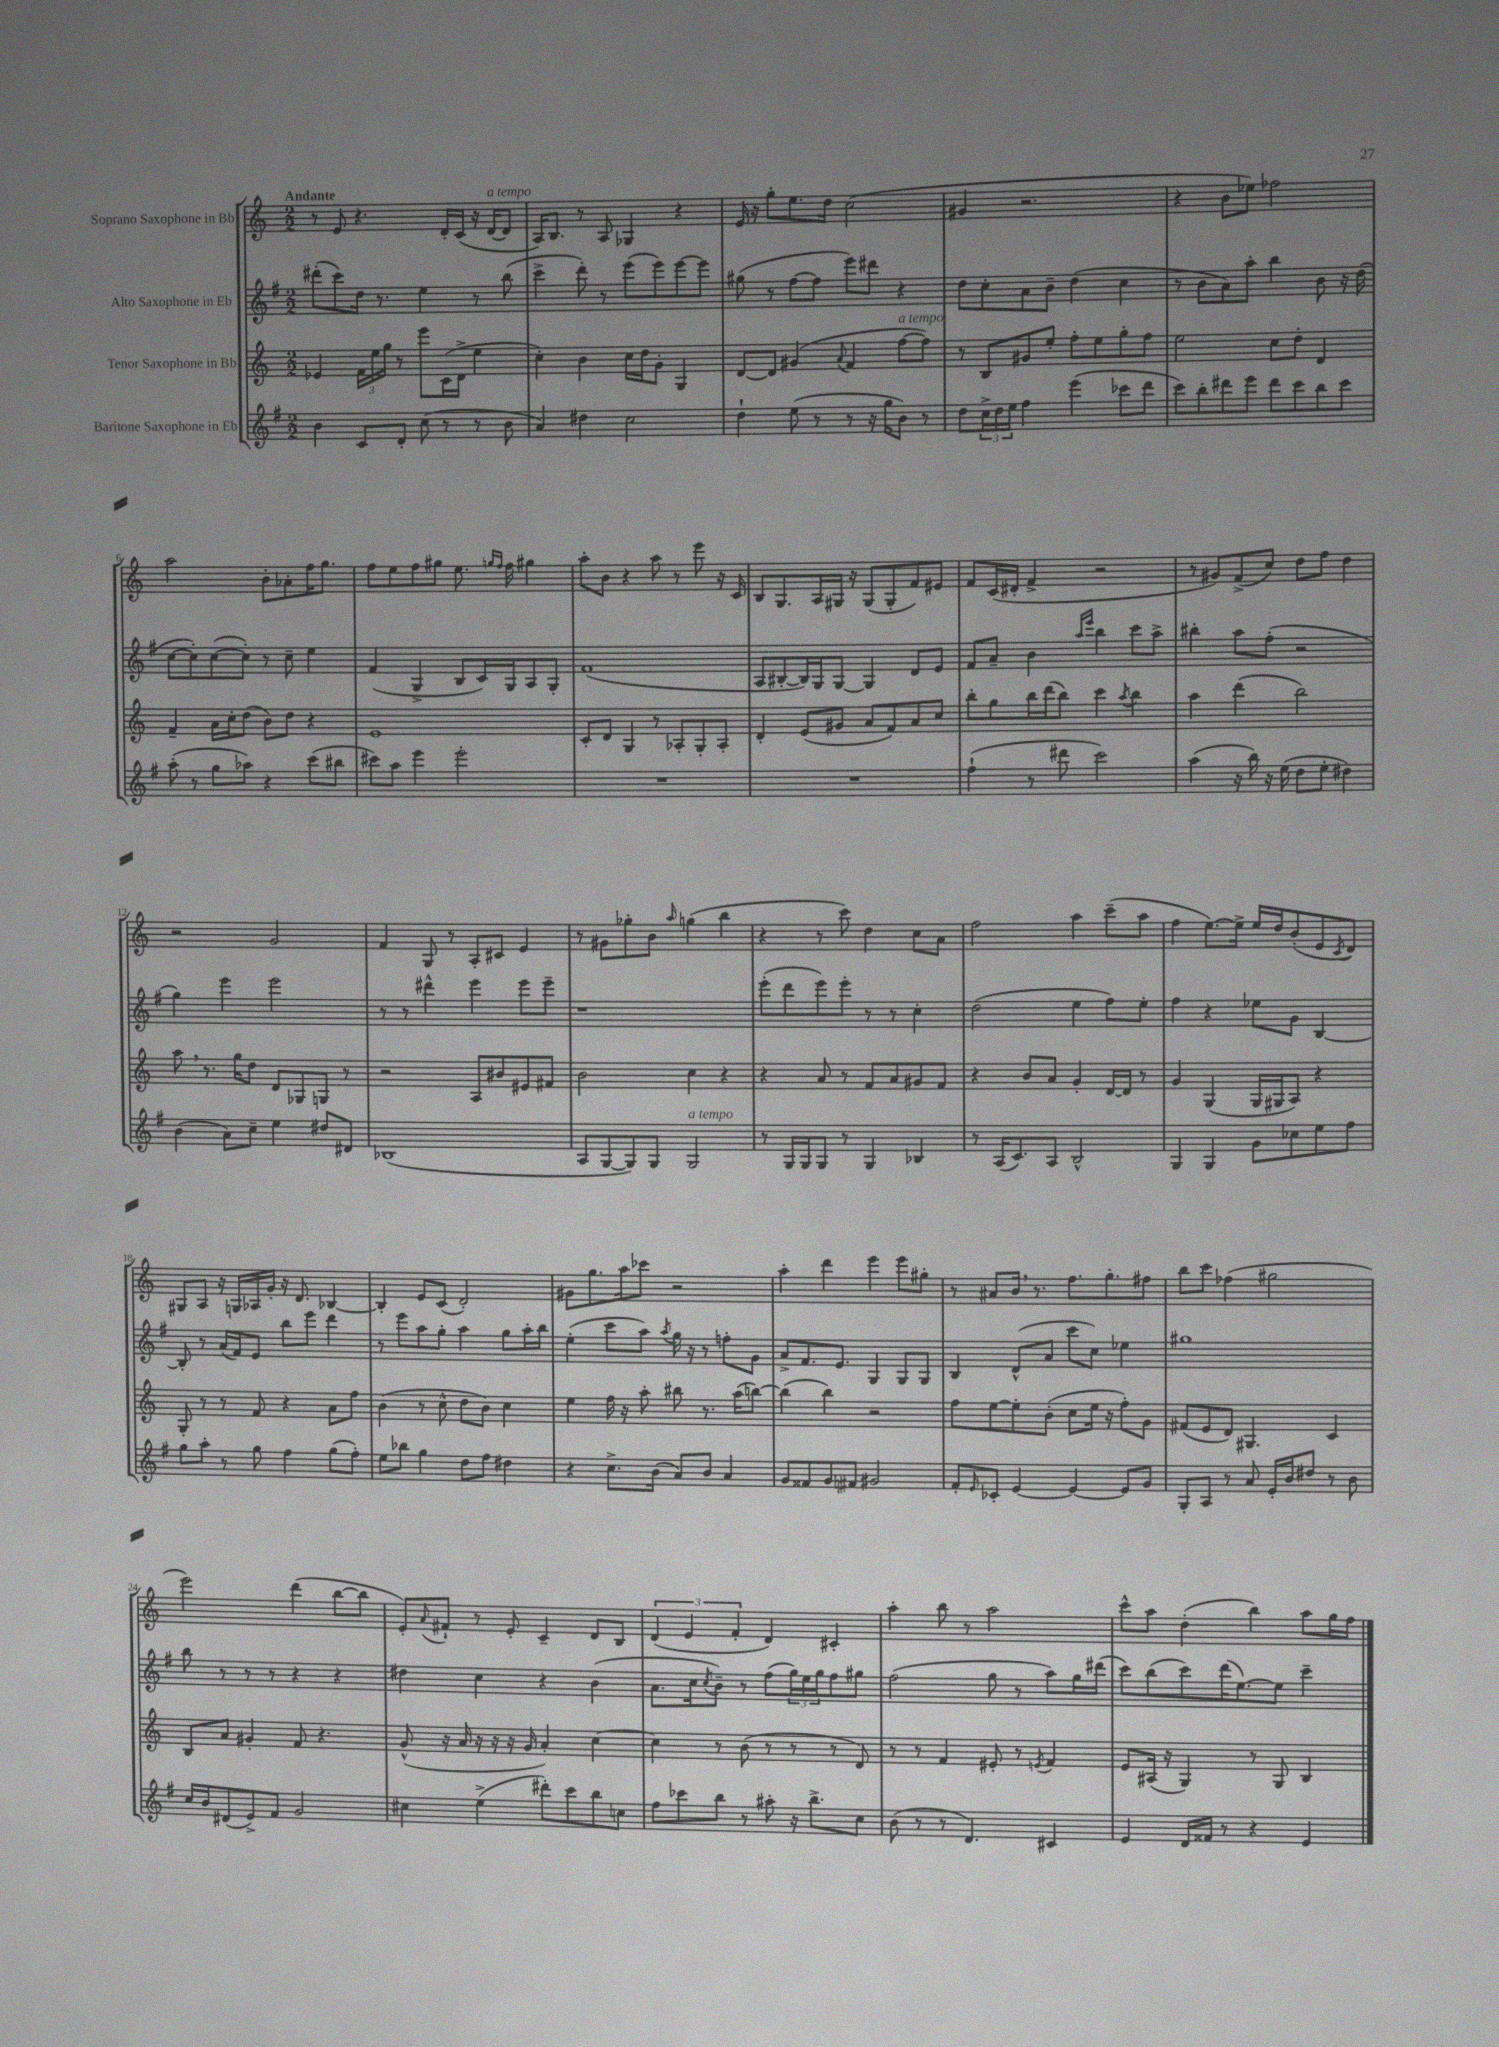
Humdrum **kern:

**kern	**kern	**kern	**kern
*part4	*part3	*part2	*part1
*staff4	*staff3	*staff2	*staff1
*I"Baritone Saxophone in Eb	*I"Tenor Saxophone in Bb	*I"Alto Saxophone in Eb	*I"Soprano Saxophone in Bb
*clefG2	*clefG2	*clefG2	*clefG2
*k[f#]	*k[]	*k[f#]	*k[]
*M2/2	*M2/2	*M2/2	*M2/2
=1	=1	=1	=1
!	!	!	!LO:TX:a:B:t=Andante
4b\	4e-X/	(8ddd#X'\L	8r
.	.	8ccc\)	8e/
8c/L	24f\LL	16dd\Jk	4.r
.	24ee\	.	.
.	.	8.r	.
.	24gg\JJ	.	.
8d'/J	8r	.	.
(8cc\	8eee\L	4ee\	.
8r	(16c\L	.	16d'/LL
.	16d^\JJ	.	(16c/JJ
8r	4ee\	8r	16r
!	!	!	!LO:TX:a:i:t=a tempo
.	.	.	[16d/KL
8b\	.	(8bb\	8d/J]
=2	=2	=2	=2
4a/)	4cc'\)	4ccc^\	16A/KL)
.	.	.	8.B/J
4dd#X\	4b\	8ddd'\)	8r
.	.	8r	8A/
2cc\	16cc\LL	(8eee\L	4G-X/
.	16dd\J	.	.
.	8g'\J	8eee\)	.
.	4G/	[8eee\	4r
.	.	8eee\J]	.
=3	=3	=3	=3
4dd`\	[8d/L	(8gg#X\	16e/
.	.	.	16r
.	8d/J]	8r	8gg'\L
(8ee\	(4g#X/	[8ff#\L	8.ee\
8r	.	8ff#\J]	.
.	.	.	16dd\Jk
.	8qqa/	.	.
8r	4f/	8eee\L)	(2cc\
16r	.	8ddd#X\J	.
16gg\KL	.	.	.
!	!LO:TX:a:i:t=a tempo	!	!
8b\J)	[8ff\L	4r	.
8r	8ff\J])	.	.
=4	=4	=4	=4
8dd\L	8r	8dd\L	4g#X/
24cc^\L	8B/L	8cc'\	.
24dd\	.	.	.
24ee\JJ	.	.	.
4ff#\	8g#X/	8a\	2.r
.	8ee'/J	8b~\J	.
(4eee\	8ff'\L	(4dd\	.
.	8ee\	.	.
8ccc-X\L	8gg'\	4cc\	.
8ddd\J	8ff\J	.	.
=5	=5	=5	=5
8ccc\L)	2ee\	8r	4r
8bb'\	.	8b\L	.
8ddd#X\	.	8a\)	8b\L
8eee\J	.	8aa'\J	8ee-X\J)
8ddd#\L	8cc\L	4bb\	2ff-X\
8ccc\	8dd'\J	.	.
8bb\	4d/	8b\	.
8ccc\J	.	16r	.
.	.	(16dd\	.
!!LO:LB:g=z
=6	=6	=6	=6
(8aa'\	4f~/	[8cc\L	2aa\
8r	.	8cc'\])	.
8gg\L	16a\LL	([8cc\	.
.	16cc'\J	.	.
8aa-X\J)	(8dd\J	8cc'\J])	.
4r	8b\L)	8r	8b'\L
.	8dd\J	8cc~\	8a-X'\
(8ccc\L	4r	4ee\	16ff\K
.	.	.	8.gg\J
8bb#X\J	.	.	.
=7	=7	=7	=7
8ccc#X\L)	1e	(4f#/	8ff\L
8aa\J	.	.	8ee\
4eee\	.	4G^/	8ff\
.	.	.	8gg#X\J
2eee'\	.	8B/L	8.ee\
.	.	16c/L)	.
.	.	.	16qqggn/LL
.	.	.	16qqff/JJ
.	.	16G/J	16ff\
.	.	8A/	4gg#X\
.	.	8G'/J	.
=8	=8	=8	=8
1r	8c'/L	(1f#	8aa'\L
.	8d/J	.	8b\J
.	4G/	.	4r
.	8r	.	8aa\
.	8A-X'/L	.	8r
.	8G'/	.	8eee\
.	8A-'/J	.	16r
.	.	.	16c/
=9	=9	=9	=9
1r	4d'/	8A/L	8B/L
.	.	[8B#X'/	8.G/
.	(8e/L	16B#/L])	.
.	.	16G/J	16A/L
.	8g#X/J	[8G/J	16G#X/JJ
.	.	.	16r
.	8a/L	4G/]	(8G#/L
.	8f/)	.	8G#'/
.	8a/	8d/L	8f/)
.	8cc/J	8e/J	8e#X/J
=10	=10	=10	=10
(4ff#`\	8bb'\L	8f#/L	8f/L
.	8gg\	8a~/J	(16c/L
.	.	.	16d#X'/JJ
8r	16bb\L	4b\	4f^/
.	(16ddd\J	.	.
8ddd#X\	8bb\J)	.	.
.	.	16qqaa/LL	.
.	.	16qqeee/JJ	.
2ccc\)	4ccc\	4bb\	2r
.	8qaa/	.	.
.	4bb\	8ccc\L	.
.	.	8aa^\J	.
=11	=11	=11	=11
(4aa\	4aa\	4bb#X'\	8r
.	.	.	8g#X/L)
16r	(4ddd\	8aa\L	(8f^/
16bb\)	.	.	.
16r	.	(8ff#'\J	8cc/J)
(16ee\	.	.	.
8dd\L	2bb\)	2r	8dd\L
8ee'\J	.	.	8ff\J
4dd#X\)	.	.	4dd\
!!LO:LB:g=z
=12	=12	=12	=12
(4b\	8aa,\	4gg\)	2r
.	8.r	.	.
8a\L)	.	4eee\	.
.	16gg\KL	.	.
8cc~\J	8dd\J	.	.
4ee\	8d/L	2eee\	2g/
.	8G-X/	.	.
8dd#X/L	8Gn/J	.	.
8d#X/J	8r	.	.
=13	=13	=13	=13
(1B-X	2r	8r	4f/
.	.	8r	.
.	.	4ddd#X^^\	8G/
.	.	.	8r
.	8A/L	4eee\	8A'/L
.	8b#X/	.	8c#X/J
.	8e#X/	8eee\L	4e/
.	8f#X/J	8eee~\J	.
=14	=14	=14	=14
8A/L	2b\	1r	8r
[8G/	.	.	8g#X\L
8G/])	.	.	8gg-X'\
8G/J	.	.	8b\J
.	.	.	16qqaa/
!LO:TX:a:i:t=a tempo	!	!	!
2G/	4cc\	.	(4ggn\
.	4r	.	4bb\
=15	=15	=15	=15
8r	4r	(8eee'\L	4r
16G/LL	.	8ddd\	.
16G/J	.	.	.
8G/J	8a/	8eee\)	8r
8r	8r	8eee'\J	8ccc\)
4G/	8f/L	8r	4dd\
.	8a/	8r	.
4B-X/	8g#X/	4cc'\	8cc\L
.	8f/J	.	8a\J
=16	=16	=16	=16
8r	4r	(2dd\	2ff\
(16A/KL	.	.	.
8.c/)	.	.	.
.	8b/L	.	.
8A/J	8a/J	.	.
2B^^/	4g'/	4ee\	4aa\
.	[16d/LL	8ff#\L)	(8ccc~\L
.	16d/JJ]	.	.
.	8r	8ee'\J	8aa\J
=17	=17	=17	=17
4G/	4g/	4ff#\	4ff\
4G/	(4G/	4r	[8.ee\L)
.	.	.	16ee^\Jk]
8g\L	16G/LL	8ee-X\L	16ee/LL
.	16G#X/J	.	16dd/J
8cc-X\	8A/J)	8g\J	(8b'/
8ee\	4r	[4B/	8e/
.	.	.	8qc/
8ff#\J	.	.	8d/J)
!!LO:LB:g=z
=18	=18	=18	=18
8gg\L	8G'/	8B'/]	8G#X/L
8aa'\J	8r	8r	8A/J
8r	8r	(16a/LL	16r
.	.	16f#/J)	16Gn/LL
8gg\	8f/	8e/J	16A-X/
.	.	.	16g'/JJ
4ff#\	4r	8bb\L	16r
.	.	.	8.d/
.	.	8eee\J	.
(8gg\L	8a\L	4ddd\	[4B-X/
8ff#'\J)	8ff\J	.	.
=19	=19	=19	=19
8ee\L	(4b\	8r	4B-'/]
8bb-X\J	.	8eee\L	.
4gg\	8r	8aa\	8e/L
.	8cc^^\	8gg'\J	(8c/J
8dd\L	8dd\L	4aa\	2d'/)
8ff#\J	8b\J)	.	.
4dd#X\	4cc\	8gg\L	.
.	.	16aa'\L	.
.	.	16bb\JJ	.
=20	=20	=20	=20
4r	4ee\	(4ee'\	8g#X\L
.	.	.	8.gg\
8.cc^\L	16ff\	8ccc\L	.
.	16r	.	16aa\k
.	8aa'\	8aa\J)	8ccc-X\J
(16b\Jk	.	.	.
.	.	8qaa/	.
8a/L)	8bb#X\	16gg\	2r
.	.	16r	.
8b/J	8.r	8r	.
4a/	.	8ffn'\L	.
.	(16aa\KL	.	.
.	[8bbn\J)	8g\J	.
=21	=21	=21	=21
8g/L	(4bb\]	8a^/L	4aa'\
8f##X/	.	8.f#/	.
8g/	4bb\)	.	4ddd\
.	.	8.e/J	.
8f#X/J	.	.	.
2g#X/	2r	4G/	4eee\
.	.	8G/L	8eee\L
.	.	8G/J	8gg#X'\J
=22	=22	=22	=22
8f#'/L	8ff\L	4B/	8r
16qqe/	.	.	.
8c-X'/J	[8ee\	.	8a#X/L
[4e/	8ee'\]	(8d^^/L	16b,/Jk
.	.	.	8.r
.	(8b'\J	8a/J	.
4e/_	8cc\L	8ccc\L	8.ff\L
.	16ee\Jk	8cc\J)	.
.	16r	.	8.gg'\
8e/L]	8ff'\L)	4ee-X\	.
8g/J	8g\J	.	8ff#X\J
=23	=23	=23	=23
8G'/L	(8f#X/L	1gg#X	8bb\L
8A/J	8e/	.	8ccc\J
8r	8d/J)	.	(4ff-X\
8a/	4.G#X/	.	.
16e'/LL	.	.	2gg#X\
16b/J	.	.	.
8dd#X/J	.	.	.
8r	4c/	.	.
8b\	.	.	.
!!LO:LB:g=z
=24	=24	=24	=24
16cc/LL	8B/L	8bb\	2eee\)
16b/J	.	.	.
(8d#X/	8a/J	8r	.
8e^/)	4g#X'/	8r	.
8f#/J	.	8r	.
2g/	8f/	4r	(4ddd\
.	4.r	.	.
.	.	4r	[8bb\L
.	.	.	8bb\J]
=25	=25	=25	=25
4cc#X\	(8g^^/	4dd#X\	8e'/L)
.	.	.	8qqa/
.	16r	.	8f#X`/J
.	16a/	.	.
(4ee^\	16r	4cc\	8r
.	16r	.	.
.	16r	.	8e'/
.	16g/	.	.
8ddd#X'\L)	4a'/)	4r	4c~/
8ccc\	.	.	.
8bb\	[4cc\	(4b\	8d/L
8ccn\J	.	.	8B/J
=26	=26	=26	=26
8ff#\L	4cc\]	8.a\L	(6d/
8ccc-X\	.	.	.
.	.	.	6e/
.	.	16cc\k	.
.	.	8qcc/	.
8bb\J	8r	8b~\J)	.
.	.	.	6f'/
8r	(8b\	8r	.
8aa#X'\	8r	(8ff#\L	4d/)
16r	8r	24gg\L)	.
.	.	24ee\	.
8.bb^\L	.	.	.
.	.	24gg\J	.
.	8r	8ff#\	4c#X'/
8cc\J	8d/)	8gg#X\J	.
=27	=27	=27	=27
(8b\	8r	(2ff#\	4aa'\
8r	8r	.	.
8r	4f/	.	8bb\
4.d/)	.	.	8r
.	8e#X'/	8gg\	2aa\
.	8r	8r	.
.	8qen/	.	.
4c#X/	4f/	8aa\L)	.
.	.	16gg\L	.
.	.	(16ddd#X\JJ	.
=28	=28	=28	=28
4e/	8e/L	8ccc\L)	8ccc^^\L
.	(16A#X/Jk	(8bb\	8aa\J
.	16r	.	.
16d/LL	4G/)	8ccc\)	(4dd'\
16f##X/JJ	.	.	.
8r	.	(16ddd\K	.
.	.	[8.ee\)	.
4r	8r	.	4bb\)
.	8G/	8ee\J]	.
4e/	4B/	4ccc~\	8aa\L
.	.	.	16gg\L
.	.	.	16ff\JJ
==	==	==	==
*-	*-	*-	*-
